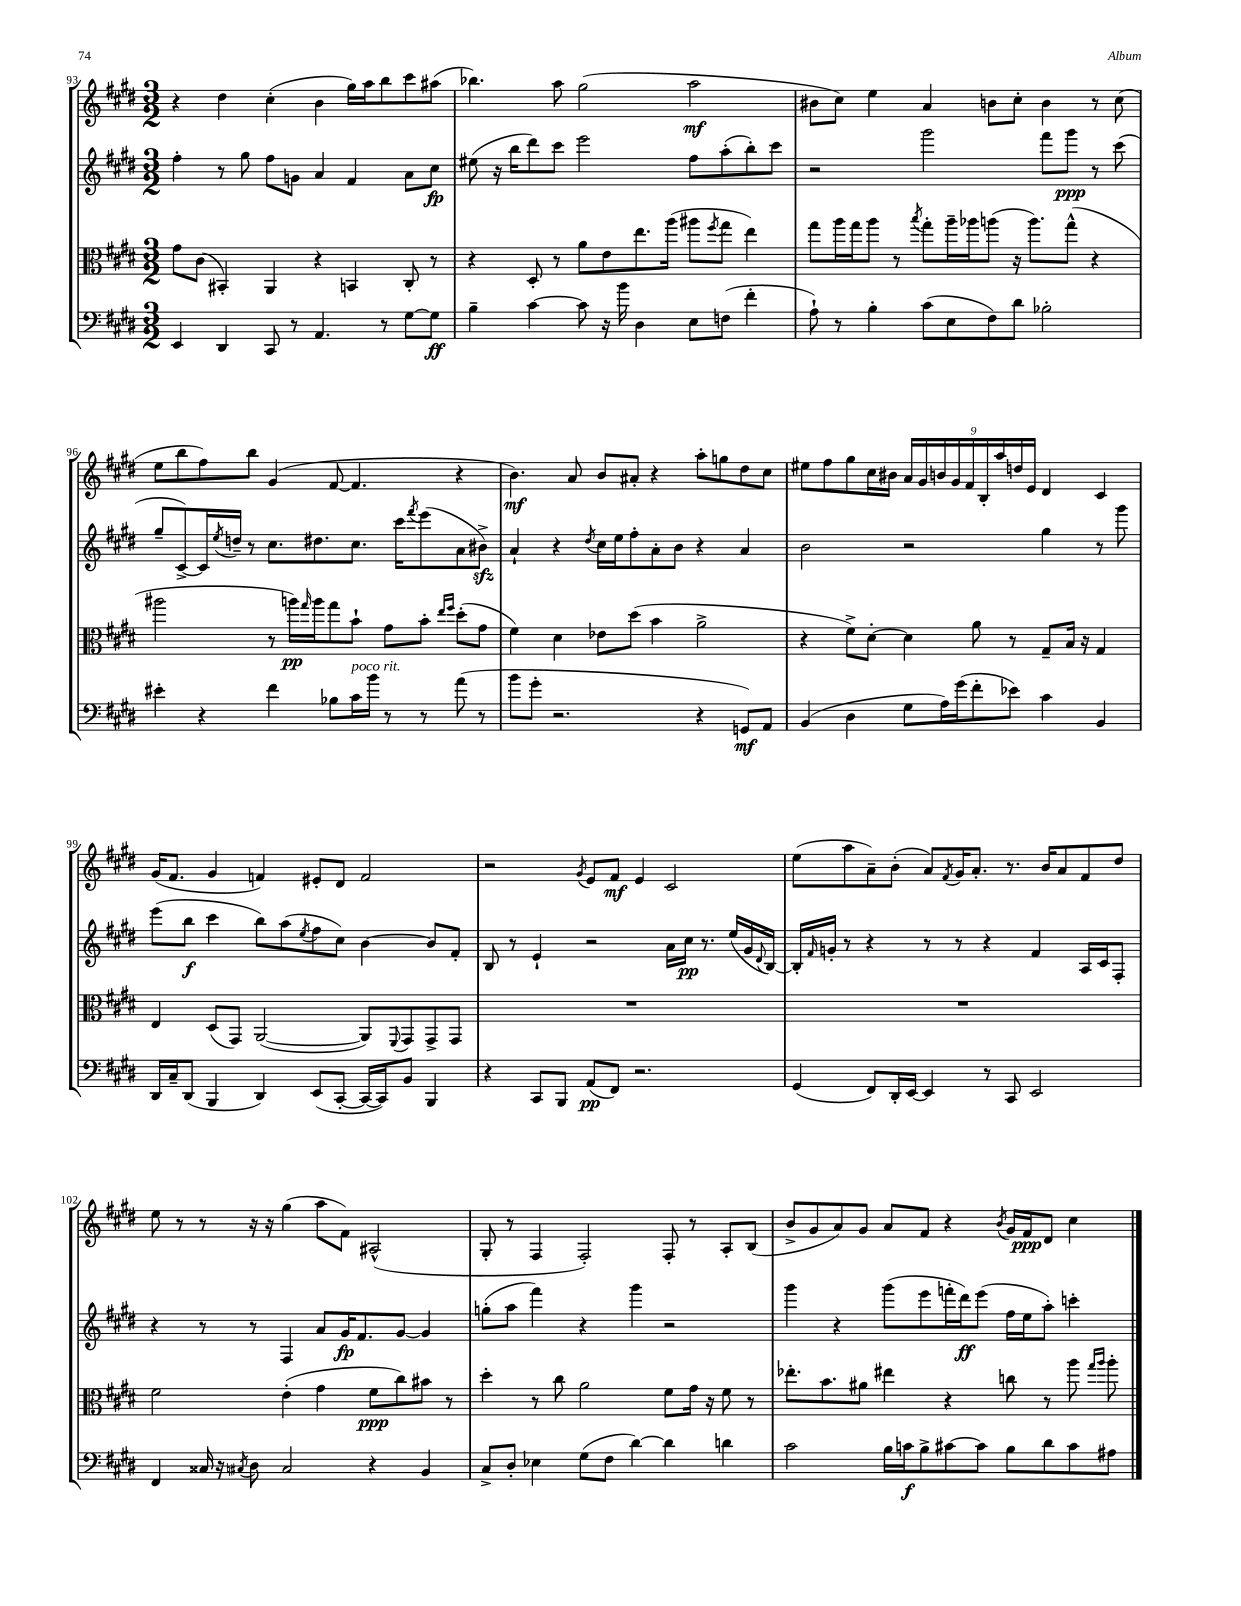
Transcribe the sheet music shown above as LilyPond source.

<<
\new StaffGroup <<
\new Staff = "s0" {
    \clef treble \key e \major \numericTimeSignature \time 3/2
    r4 dis''4 cis''4-.( b'4 gis''16) a''16 b''8 cis'''8 ais''8( |
    bes''4.) a''8 gis''2( a''2\mf |
    bis'8 cis''8) e''4 a'4 b'8 cis''8-. b'4 r8 cis''8( |
    e''8 b''8 fis''8) b''8 gis'4( fis'8~ fis'4. r4 |
    b'4.\mf) a'8 b'8 ais'8-. r4 a''8-. g''8 dis''8 cis''8 |
    eis''8 fis''8 gis''8 cis''16 bis'16 \tuplet 9/8 { a'16 gis'16 b'16 gis'16 fis'16 b16-. a''16 d''16 e'16 } dis'4 cis'4 |
    gis'16( fis'8. gis'4 f'4) eis'8-. dis'8 f'2 |
    r2 \acciaccatura { gis'8 } e'8 fis'8\mf e'4 cis'2 |
    e''8( a''8 a'8--) b'8-.( a'8) \acciaccatura { fis'8 } gis'16 a'8.-. r8. b'16 a'8 fis'8 dis''8 |
    e''8 r8 r8 r16 r16 gis''4( a''8 fis'8) ais2-^( |
    gis8-. r8 fis4 fis2-.) fis8-. r8 a8-. b8( |
    b'8-> gis'8 a'8) gis'8 a'8 fis'8 r4 \acciaccatura { b'8 } gis'16 fis'16\ppp dis'8 cis''4 \bar "|." |
}
\new Staff = "s1" {
    \clef treble \key e \major \numericTimeSignature \time 3/2
    fis''4-. r8 gis''8 fis''8 g'8 a'4 fis'4 a'8 cis''8\fp |
    eis''8( r16 b''16 dis'''8) cis'''8 e'''2 fis''8 a''8-.( b''8-.) cis'''8 |
    r2 gis'''2 fis'''8 gis'''8\ppp r8 cis'''8( |
    gis''8-- cis'8~->) cis'16 \acciaccatura { e''8 } d''16-- r8 cis''8. dis''8. cis''8. cis'''16 \acciaccatura { fis'''8 } e'''8( a'8 bis'8->\sfz) |
    a'4-! r4 \acciaccatura { dis''8 } cis''16 e''16 fis''8-. a'8-. b'8 r4 a'4 |
    b'2 r2 gis''4 r8 gis'''8 |
    e'''8( b''8\f cis'''4 b''8) a''8( \acciaccatura { e''8 } fis''8 cis''8) b'4~ b'8 fis'8-. |
    b8 r8 e'4-! r2 a'16 cis''16\pp r8. e''16( gis'16 \appoggiatura { dis'8 } b16~) |
    b16-. \grace { fis'16 } g'16-. r8 r4 r8 r8 r4 fis'4 a16 cis'16 fis8-. |
    r4 r8 r8 fis4 a'8 gis'16\fp fis'8. gis'8~ gis'4 |
    g''8-.( a''8 fis'''4) r4 gis'''4 r2 |
    gis'''4 r4 gis'''8( e'''8 f'''16-. dis'''16\ff) e'''8( fis''16 e''16 a''8-.) c'''4-. \bar "|." |
}
\new Staff = "s2" {
    \clef alto \key e \major \numericTimeSignature \time 3/2
    gis'8 cis'8( bis,4-.) a,4 r4 b,4 cis8-. r8 |
    r4 dis8-. r8 a'8 e'8 e''8. a''16( ais''8 \acciaccatura { fis''8 } gis''8 e''4) |
    gis''8 a''16 gis''16 a''8 r8 \acciaccatura { b''8 } gis''8-. a''16-- aes''16 a''8( r16 a''8.) gis''8-^( r4 |
    ais''2 r8 a''16\pp) \grace { gis''16 } a''16 gis''8 b'8-! gis'8 b'8-. \grace { e''16 fis''16 } dis''8-.( gis'8 |
    fis'4) dis'4 ees'8 dis''8( b'4 a'2-> |
    r4 fis'8->) dis'8~-. dis'4 a'8 r8 gis8-- b16 r16 gis4 |
    e4 dis8( gis,8) a,2~( a,8) \appoggiatura { fis,8 } gis,8 gis,8-> gis,8 |
    R1. |
    R1. |
    fis'2 e'4-.( gis'4 fis'8\ppp cis''8) bis'8 r8 |
    dis''4-. r8 cis''8 a'2 fis'8 gis'16 r16 fis'8 r8 |
    ees''8.-. b'8. ais'8 eis''4 r4 c''8 r8 a''8 \grace { gis''16 a''16 } a''8-. \bar "|." |
}
\new Staff = "s3" {
    \clef bass \key e \major \numericTimeSignature \time 3/2
    e,4 dis,4 cis,8 r8 a,4. r8 gis8~ gis8\ff |
    b4-- cis'4~ cis'8 r16 b'16 dis4 e8 f8( fis'4-. |
    a8-!) r8 b4-. cis'8( e8 fis8) dis'8 bes2-. |
    eis'4-. r4 fis'4 bes8 cis'16^\markup { \italic "poco rit." } b'16 r8 r8 a'8( r8 |
    b'8 gis'8-. r2. r4 g,8\mf) a,8 |
    b,4( dis4 gis8 a16) gis'16( fis'8-. ees'8) cis'4 b,4 |
    dis,16 cis16-- dis,8( b,,4 dis,4) e,8( cis,8~-. cis,16~ cis,16) b,8 b,,4 |
    r4 cis,8 b,,8 a,8\pp( fis,8) r2. |
    gis,4( fis,8) dis,16-. e,16~ e,4 r8 cis,8 e,2 |
    fis,4 cisis16 r16 \acciaccatura { cis8 } dis8 cis2 r4 b,4 |
    cis8-> dis8-. ees4 gis8( fis8 dis'4~) dis'4 d'4 |
    cis'2 b16 c'16\f b8-> cis'8~ cis'8 b8 dis'8 cis'8 ais8 \bar "|." |
}
>>
>>
\layout { \context { \Score currentBarNumber = #93 } }
